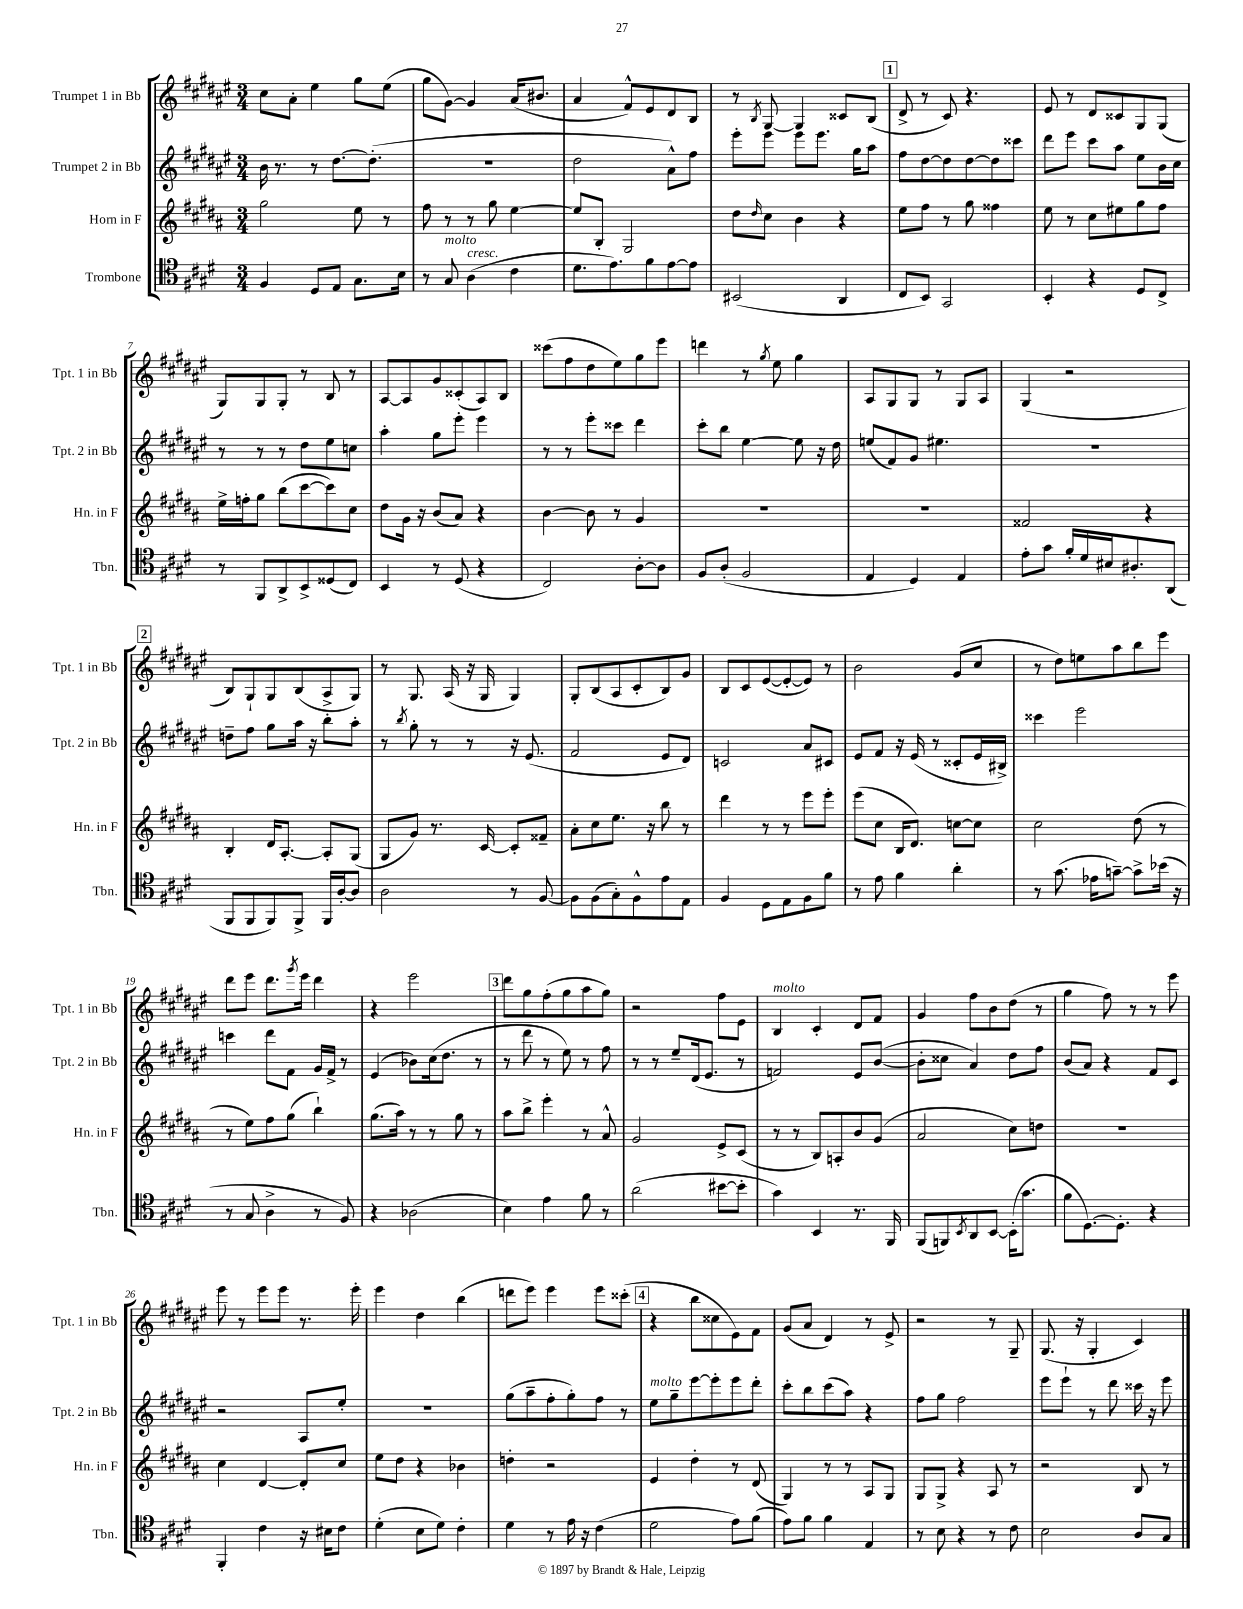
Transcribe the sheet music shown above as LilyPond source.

<<
\new StaffGroup <<
\new Staff = "s0" \with { instrumentName = "Trumpet 1 in Bb" shortInstrumentName = "Tpt. 1 in Bb" } {
    \clef treble \key fis \major \numericTimeSignature \time 3/4
    cis''8 ais'8-. eis''4 gis''8 eis''8( |
    gis''8 gis'8~) gis'4 ais'16( bis'8. |
    ais'4 fis'8-^) eis'8 dis'8 b8 |
    r8 \acciaccatura { b8 } gis8~ gis4 cisis'8 b8( |
    \mark \markup { \box "1" } dis'8-> r8 cis'8) r4. |
    eis'8 r8 dis'8 cisis'8 gis8 gis8( |
    gis8) gis8 gis8-. r8 b8 r8 |
    ais8~ ais8 gis'8 cisis'8-.( ais8) b8 |
    cisis'''8( fis''8 dis''8 eis''8) gis''8 eis'''8 |
    d'''4 r8 \acciaccatura { gis''8 } eis''8 gis''4 |
    ais8 gis8 gis8 r8 gis8 ais8 |
    gis4( r2 |
    \mark \markup { \box "2" } b8) gis8-! gis8 b8( ais8-> gis8) |
    r8 gis8. ais16( r16 gis16 gis4) |
    gis8-. b8( ais8 cis'8-. b8) gis'8 |
    b8 cis'8 eis'8~( eis'8~-. eis'8) r8 |
    b'2 gis'8( cis''8 |
    r8 dis''8) e''8 ais''8 b''8 eis'''8 |
    dis'''8 eis'''8 dis'''8. \acciaccatura { gis'''8 } eis'''16 dis'''4 |
    r4 eis'''2 |
    \mark \markup { \box "3" } dis'''8 gis''8 fis''8-.( gis''8 ais''8 gis''8) |
    r2 fis''8 eis'8 |
    b4^\markup { \italic "molto" } cis'4-. dis'8 fis'8 |
    gis'4 fis''8 b'8 dis''8( r8 |
    gis''4 fis''8) r8 r8 eis'''8 |
    eis'''8 r8 eis'''8 eis'''8 r8. eis'''16-. |
    eis'''4 dis''4 b''4( |
    d'''8 eis'''8) eis'''4 eis'''8 cisis'''8-.( |
    \mark \markup { \box "4" } r4 b''8 cisis''8 eis'8) fis'8 |
    gis'8( ais'8 dis'4) r8 eis'8-> |
    r2 r8 gis8-- |
    gis8.( r16 gis4-. cis'4) \bar "|." |
}
\new Staff = "s1" \with { instrumentName = "Trumpet 2 in Bb" shortInstrumentName = "Tpt. 2 in Bb" } {
    \clef treble \key fis \major \numericTimeSignature \time 3/4
    b'16 r8. r8 dis''8.~ dis''8.-.( |
    R2. |
    dis''2 ais'8-^) fis''8 |
    eis'''8-. eis'''8 eis'''8 eis'''8. gis''16 ais''8 |
    \mark \markup { \box "1" } fis''8 dis''8~ dis''8 dis''8~ dis''8 cisis'''8 |
    dis'''8 eis'''8 cis'''8 ais''8 eis''8 b'16 cis''16 |
    r8 r8 r8 dis''8 eis''8 c''8 |
    ais''4-. gis''8 eis'''8-. eis'''4 |
    r8 r8 eis'''8-. cisis'''8 dis'''4 |
    cis'''8-. b''8 eis''4~ eis''8 r16 dis''16 |
    e''8( fis'8) gis'8 eis''4. |
    R2. |
    \mark \markup { \box "2" } d''8-- fis''8 gis''8 ais''16 r16 b''8-. ais''8-. |
    r8 \acciaccatura { b''8 } gis''8-. r8 r8 r16 eis'8.( |
    fis'2 eis'8 dis'8) |
    c'2 ais'8 cis'8 |
    eis'8 fis'8 r16 eis'16( r8 cisis'8-. eis'16 bis16->) |
    cisis'''4 eis'''2 |
    c'''4 dis'''8 fis'8 gis'16 fis'16-> r8 |
    eis'4( bes'8) cis''16( dis''8. r8 |
    \mark \markup { \box "3" } r8 dis'''8 r8 eis''8) r8 fis''8 |
    r8 r8 eis''8-- dis'16( eis'8. r8 |
    f'2) eis'8 b'8~( |
    b'8-. cisis''8 ais'4) dis''8 fis''8 |
    b'8( ais'8) r4 fis'8 cis'8 |
    r2 ais8 eis''8-. |
    R2. |
    gis''8( ais''8-- fis''8-. gis''8-.) fis''8 r8 |
    \mark \markup { \box "4" } eis''8^\markup { \italic "molto" } gis''8-- eis'''8~ eis'''8-. eis'''8 dis'''8-. |
    cis'''8-. b''8 cis'''8( ais''8) r4 |
    fis''8 gis''8 fis''2 |
    eis'''8 eis'''8-! r8 dis'''8 cisis'''16 r16 eis'''8 \bar "|." |
}
\new Staff = "s2" \with { instrumentName = "Horn in F" shortInstrumentName = "Hn. in F" } {
    \clef treble \key b \major \numericTimeSignature \time 3/4
    gis''2 e''8 r8 |
    fis''8 r8 r8 gis''8 e''4~ |
    e''8 b8-. gis2 |
    dis''8 \grace { dis''16 } cis''8 b'4 r4 |
    \mark \markup { \box "1" } e''8 fis''8 r8 gis''8 fisis''4 |
    e''8 r8 cis''8 eis''8 gis''8 fis''8 |
    e''16-> f''16-. gis''8 b''8( cis'''8~ cis'''8) cis''8 |
    dis''8 gis'16 r16 b'8( ais'8) r4 |
    b'4~ b'8 r8 gis'4 |
    R2. |
    R2. |
    fisis'2 r4 |
    \mark \markup { \box "2" } b4-. dis'16 ais8.~-. ais8-. gis8( |
    gis8 gis'8) r8. cis'16~ cis'8-. fisis'8-- |
    ais'8-. cis''8 e''8. r16 b''8 r8 |
    dis'''4 r8 r8 e'''8 e'''8-. |
    e'''8( cis''8 b16 dis'8.) c''8~ c''8 |
    cis''2 dis''8( r8 |
    r8 e''8) fis''8 gis''8( b''4-!) |
    gis''8.( ais''16) r8 r8 gis''8 r8 |
    \mark \markup { \box "3" } ais''8 b''8-> e'''4-. r8 ais'8-^ |
    gis'2 e'8-> cis'8( |
    r8 r8 b8) a8-. b'8 gis'8( |
    ais'2 cis''8) d''8 |
    R2. |
    cis''4 dis'4~ dis'8-. cis''8 |
    e''8 dis''8 r4 bes'4 |
    d''4-. r2 |
    \mark \markup { \box "4" } e'4 dis''4-. r8 dis'8( |
    gis4) r8 r8 ais8 gis8 |
    gis8 gis8-> r4 ais8 r8 |
    r2 b8 r8 \bar "|." |
}
\new Staff = "s3" \with { instrumentName = "Trombone" shortInstrumentName = "Tbn." } {
    \clef tenor \key e \major \numericTimeSignature \time 3/4
    fis4 dis8 e8 gis8. b16 |
    r8 gis8^\markup { \italic "molto" } a4^\markup { \italic "cresc." }( cis'4 |
    dis'8. e'8.) fis'8 e'8~ e'8 |
    bis,2( a,4 |
    \mark \markup { \box "1" } cis8 b,8) gis,2 |
    b,4-. r4 dis8 cis8-> |
    r8 fis,8 a,8-> b,8-> disis8( cis8) |
    b,4 r8 dis8( r4 |
    cis2) a8~-. a8 |
    fis8 a8-.( fis2 |
    e4 dis4) e4 |
    e'8-. gis'8 fis'16-. dis'16 bis16 ais8.-. a,8( |
    \mark \markup { \box "2" } fis,8 fis,8 fis,8) fis,8-> fis,16 a16~-. a8 |
    a2 r8 fis8~ |
    fis8 fis8( gis8-.) fis8-^ e'8 e8 |
    fis4 dis8 e8 fis8 fis'8 |
    r8 e'8 fis'4 a'4-. |
    r8 gis'8.( ees'16 g'8~--) g'8-> bes'16( r16 |
    r8 gis8 a4-> r8 fis8) |
    r4 aes2( |
    \mark \markup { \box "3" } b4) e'4 fis'8 r8 |
    a'2( bis'8~ bis'8-. |
    gis'4) b,4 r8. fis,16 |
    fis,8( f,8) \acciaccatura { b,8 } a,8 b,8~ b,16-.( gis'8. |
    fis'8 dis8.~) dis8.-. r4 |
    fis,4-. cis'4 r16 bis16 cis'8 |
    dis'4-.( b8 dis'8) cis'4-. |
    dis'4 r8 e'16 r16 cis'4( |
    \mark \markup { \box "4" } dis'2 e'8) fis'8( |
    e'8) fis'8 fis'4 e4 |
    r8 b8 r4 r8 cis'8 |
    b2 a8 gis8 \bar "|." |
}
>>
>>
